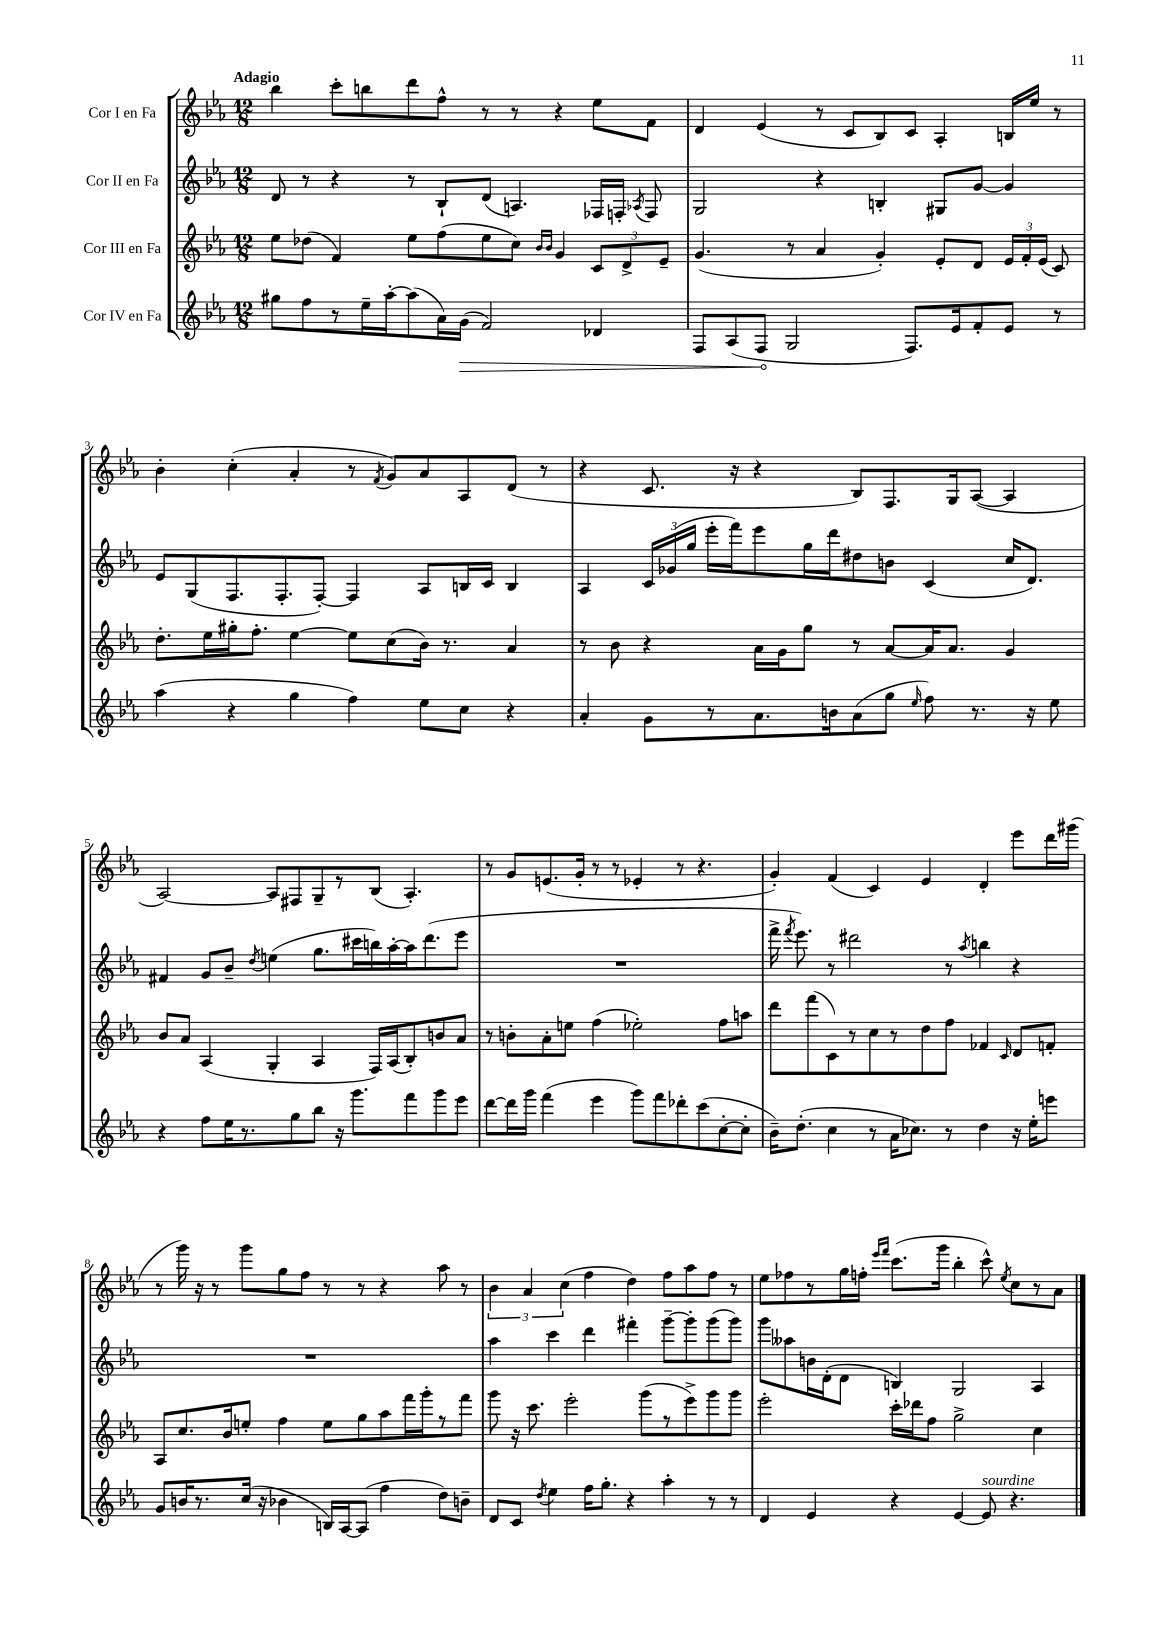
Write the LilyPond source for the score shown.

<<
\new StaffGroup <<
\new Staff = "s0" \with { instrumentName = "Cor I en Fa" } {
    \clef treble \key ees \major \numericTimeSignature \time 12/8 \tempo "Adagio"
    \autoBeamOff bes''4 c'''8[-. b''8 d'''8 f''8]-^ r8 r8 r4 ees''8[ f'8] |
    d'4 ees'4( r8 c'8[ bes8) c'8] aes4-. b16[ ees''16] r8 |
    bes'4-. c''4-.( aes'4-. r8 \acciaccatura { f'8 } g'8[) aes'8 aes8 d'8]( r8 |
    r4 c'8. r16 r4 bes8[) f8. g16 aes8]~( aes4 |
    aes2~) aes8[ fis8 g8-- r8 bes8]( aes4.-.) |
    r8 g'8[ e'8.( g'16]-. r8 r8 ees'4-. r8 r4. |
    g'4-.) f'4( c'4) ees'4 d'4-. ees'''8[ d'''16 gis'''16]( |
    r8 g'''16) r16 r8 g'''8[ g''8 f''8] r8 r8 r4 aes''8 r8 |
    \tuplet 3/2 { bes'4 aes'4 c''4( } f''4 d''4) f''8[ aes''8 f''8] r8 |
    ees''8[ fes''8 r8 g''16 f''16]-. \grace { ees'''16[ f'''16] } c'''8.[( g'''16] bes''4-. c'''8-^) \acciaccatura { ees''8 } c''8[ r8 aes'8] \bar "|." |
}
\new Staff = "s1" \with { instrumentName = "Cor II en Fa" } {
    \clef treble \key ees \major \numericTimeSignature \time 12/8
    \autoBeamOff d'8 r8 r4 r8 bes8[-! d'8]( a4.) fes16[ f16]-. \acciaccatura { aes8 } f8 |
    g2 r4 b4-. gis8[ g'8]~ g'4 |
    ees'8[ g8( f8. f8.-. f8]~-.) f4 aes8[ b16 c'16] b4 |
    aes4 \tuplet 3/2 { c'16[ ges'16( g''16] } ees'''16[-. f'''16) ees'''8 g''16 d'''16 dis''8 b'8] c'4( c''16[ d'8.]) |
    fis'4 g'8[ bes'8]-- \acciaccatura { d''8 } e''4( g''8.[ cis'''16 b''16) aes''16~-. aes''16 d'''8.( ees'''8] |
    R1. |
    f'''16-> \acciaccatura { f'''8 } ees'''8.) r8 dis'''2 r8 \acciaccatura { aes''8 } b''4 r4 |
    R1. |
    aes''4 c'''4 d'''4 fis'''4-. g'''8[~-- g'''8-. g'''8( g'''8]) |
    g'''8[ aeses''8 b'16 d'16-.( d'8] b4) g2 aes4 \bar "|." |
}
\new Staff = "s2" \with { instrumentName = "Cor III en Fa" } {
    \clef treble \key ees \major \numericTimeSignature \time 12/8
    \autoBeamOff ees''8[ des''8]( f'4) ees''8[ f''8( ees''8 c''8]) \grace { bes'16[ bes'16] } g'4 \tuplet 3/2 { c'8[ d'8-> ees'8]-- } |
    g'4.( r8 aes'4 g'4-.) ees'8[-. d'8] \tuplet 3/2 { ees'16[ f'16-. ees'16]( } c'8) |
    d''8.[-. ees''16 gis''16-. f''8.]-. ees''4~ ees''8[ c''8( bes'16]) r8. aes'4 |
    r8 bes'8 r4 aes'16[ g'16 g''8] r8 aes'8[~ aes'16 aes'8.] g'4 |
    bes'8[ aes'8] aes4( g4-. aes4 f16[) aes16( bes8-.) b'8 aes'8] |
    r8 b'8[-. aes'8-. e''8] f''4( ees''2-.) f''8[ a''8] |
    d'''8[ f'''8( c'8) r8 c''8 r8 d''8 f''8] fes'4 \grace { c'16 } d'8[ f'8]-. |
    aes8[ c''8. bes'16 e''8]-. f''4 e''8[ g''8 aes''8 f'''16 g'''16-. r8 f'''8] |
    g'''8 r16 c'''8. ees'''2-. g'''8[( r8 ees'''8->) g'''8 g'''8] |
    ees'''2-. c'''16[-. des'''16 f''8] g''2-> c''4 \bar "|." |
}
\new Staff = "s3" \with { instrumentName = "Cor IV en Fa" } {
    \clef treble \key ees \major \numericTimeSignature \time 12/8
    \autoBeamOff gis''8[ f''8 r8 ees''16-- aes''16~-. aes''8( aes'16) \once \override Hairpin.circled-tip = ##t g'16]\>( f'2) des'4 |
    f8[ aes8( f8]\! g2 f8.[) ees'16 f'8-. ees'8] r8 |
    aes''4( r4 g''4 f''4) ees''8[ c''8] r4 |
    aes'4-. g'8[ r8 aes'8. b'16 aes'8( g''8] \grace { ees''16 } f''8) r8. r16 ees''8 |
    r4 f''8[ ees''16 r8. g''8 bes''8] r16 g'''8.[ f'''8 g'''8 ees'''8] |
    d'''8[~ d'''16 g'''16] f'''4( ees'''4 g'''8[) f'''8 des'''8-. c'''8( c''8~-. c''8]-. |
    bes'16[--) d''8.]-.( c''4 r8 aes'16[ ces''8.]) r8 d''4 r16 ees''16[-. e'''8] |
    g'8[ b'16 r8. c''16]( r16 bes'4 b16[) aes16~ aes8]( f''4 d''8[) b'8]-- |
    d'8[ c'8] \acciaccatura { d''8 } ees''4 f''16[ g''8.]-. r4 aes''4-. r8 r8 |
    d'4 ees'4 r4 ees'4~ ees'8^\markup { \italic "sourdine" } r4. \bar "|." |
}
>>
>>
